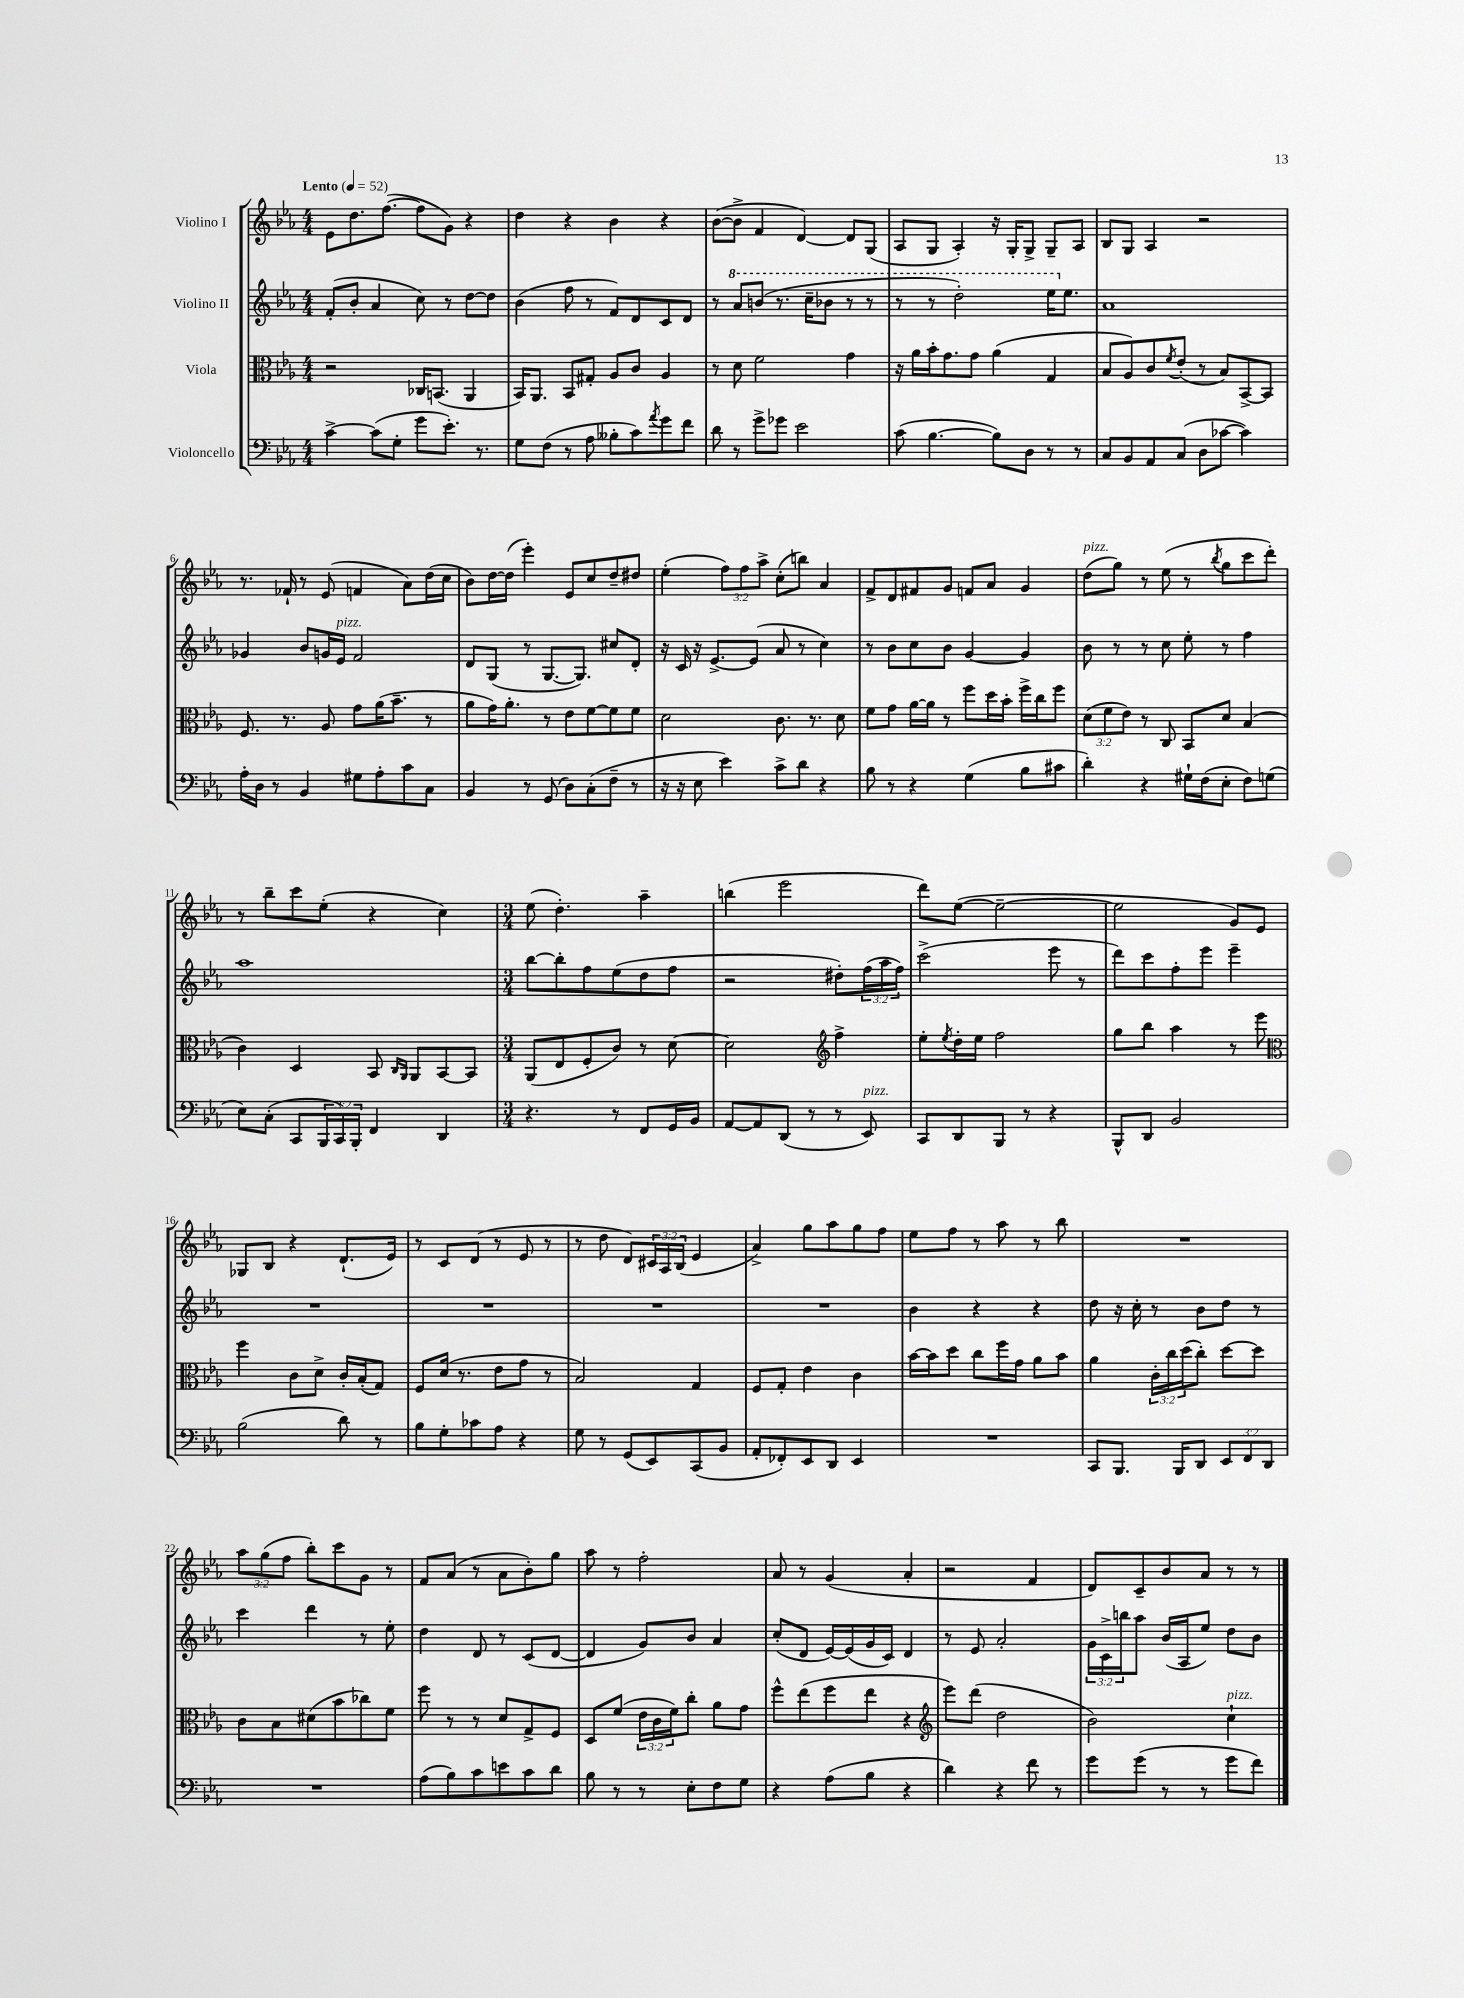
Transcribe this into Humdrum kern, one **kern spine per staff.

**kern	**kern	**kern	**kern
*staff4	*staff3	*staff2	*staff1
*clefF4	*clefC3	*clefG2	*clefG2
*k[b-e-a-]	*k[b-e-a-]	*k[b-e-a-]	*k[b-e-a-]
*M4/4	*M4/4	*M4/4	*M4/4
*MM52	*MM52	*MM52	*MM52
[4c^	2r	(8f'	8e-
.	.	8b-'	8.dd
(8c]	.	4a-	.
.	.	.	([8.ff
8G'	.	.	.
8g	16C-	8cc)	8ff]
.	(8.BB	.	.
8.e-')	.	8r	8g)
.	4AA-	[8dd	4r
8.r	.	.	.
.	.	8dd]	.
=	=	=	=
8G	16BB-)	(4b-	4dd
.	8.AA-	.	.
(8F	.	.	.
8r	8BB-	8ff	4r
8A-	8G#'	8r	.
8B--'	8A-	8f)	4b-
8c)	8c	8d	.
8qa-	.	.	.
8g	4A-	8c	4r
8f	.	8d	.
=	=	=	=
8d	8r	8r	([8b-
8r	8d	8aa-	8b-^]
8g^	2f	(8bb	4f
8g-	.	8.r	.
2e-	.	.	[4d)
.	.	16ccc~	.
.	.	8bb-	.
.	4g	8r	8d]
.	.	8r	(8G
=	=	=	=
(8c	16r	8r	8A-
.	16a-	.	.
[4.B-	16b-'	8r	8G
.	8.g	.	.
.	.	2ddd')	4A-')
.	8g	.	.
8B-])	(4a-	.	16r
.	.	.	16G'
8D	.	.	8G^
8r	4G	16eee-	8G~
.	.	8.ee-	.
8r	.	.	8A-
=	=	=	=
8C	8B-	1a-	8B-
8BB-	8A-)	.	8G
8AA-	8c	.	4A-
.	8qf	.	.
(8C	(8e-'	.	.
8D	8r	.	2r
[8c-	8B-)	.	.
4c-])	[8BB-^	.	.
.	8BB-]	.	.
=	=	=	=
16A-'	8.F	4g-	8.r
16D	.	.	.
8r	.	.	.
.	8.r	.	16f-`
4BB-	.	8b-	8r
.	8A-	16g	(8e-
.	.	16e-	.
8G#	8g	2f	4f
8A-'	(16a-	.	.
.	8.b-~	.	.
8c	.	.	8a-)
8C	8r	.	(16dd
.	.	.	16cc
=	=	=	=
4BB-	8a-	8d	8b-)
.	16g)	(8G	[16dd
.	8.a-'	.	(16dd]
8r	.	8r	4eee-')
(8GG	8r	[8.G	.
8D)	8e-	.	8e-
.	.	8.G])	.
(8C'	[8f	.	8cc
8F~	8f]	8cc#	8dd~
8r	8f	8d'	8dd#
=	=	=	=
16r	2d	16r	(4ee-'
16r	.	16c	.
8E-	.	16r	.
.	.	[8.e-^	.
4e-)	.	.	12ff)
.	.	.	12ff
.	.	(8e-]	.
.	.	.	12aa-^
8c^	8.c	8a-	(8cc'
8d	.	8r	8bb)
.	8.r	.	.
4r	.	4cc)	4a-
.	8d	.	.
=	=	=	=
8B-	8f	8r	8f^
8r	8g	8b-	8d
4r	[16a-	8cc	8f#
.	16a-]	.	.
.	8r	8b-	8g
(4G	8ff	[4g	8f
.	16dd	.	8a-
.	16b-'	.	.
8B-	16ff^	4g]	4g
.	16cc	.	.
8c#	8ff	.	.
=	=	=	=
4d')	(12d	8b-	(8dd
.	12f	.	.
.	.	8r	8gg)
.	12e-)	.	.
4r	8r	8r	8r
.	8C	8cc	(8ee-
16G#`	8BB-	8ee-'	8r
(16F	.	.	.
.	.	.	8qbb-
8E-'	8d	8r	8gg
8F)	(4B-	4ff	8ccc
(8G	.	.	8ddd')
=	=	=	=
8E-)	4c)	1aa-	8r
(8C'	.	.	8bb-~
8CC	4D	.	8ccc
24BBB-	.	.	(8ee-'
24CC)	.	.	.
24BBB-'	.	.	.
4FF	8BB-	.	4r
.	16qqC	.	.
.	16qqAA-	.	.
.	8AA-	.	.
4DD	[8BB-	.	4cc)
.	8BB-]	.	.
=	=	=	=
*M3/4	*M3/4	*M3/4	*M3/4
4.r	(8AA-	[8bb-	(8ee-
.	8E-	8bb-']	4.dd')
.	8F'	8ff	.
8r	8c)	(8ee-	.
8FF	8r	8dd	4aa-~
16GG	[8d	8ff	.
16BB-	.	.	.
=	=	=	=
[8AA-	2d]	2r	(4bb
8AA-]	.	.	.
(8DD	.	.	2eee-
8r	.	.	.
*	*clefG2	*	*
8r	4ff^	8dd#')	.
8EE-)	.	(24ff	.
.	.	24aa-	.
.	.	24ff)	.
=	=	=	=
8CC	8ee-'	(2ccc^	8ddd)
.	8qee-	.	.
8DD	16dd'	.	([8ee-
.	16ee-	.	.
8BBB-	2ff	.	2ee-~_
8r	.	.	.
4r	.	8eee-	.
.	.	8r	.
=	=	=	=
8BBB-^^	8gg	8ddd)	2ee-]
8DD	8bb-	8ccc	.
2BB-	4aa-	8ff'	.
.	.	8eee-	.
.	8r	4eee-~	8g)
.	8eee-	.	8e-
=	=	=	=
*	*clefC3	*	*
(2B-	4ff	2.r	8G-
.	.	.	8B-
.	8c	.	4r
.	8d^	.	.
8d)	16c'	.	(8.d`
.	(16B-'	.	.
8r	8G)	.	.
.	.	.	16e-)
=	=	=	=
8B-	8F	2.r	8r
8G'	(16d	.	8c
.	8.r	.	.
8c-	.	.	(8d
8A-	8e-	.	8r
4r	8g	.	8e-
.	8r	.	8r
=	=	=	=
8G	2B-)	2.r	8r
8r	.	.	8dd
(8GG	.	.	8d)
8EE-)	.	.	24c#
.	.	.	24A-
.	.	.	(24B-
(8CC	4G	.	4e-
8BB-	.	.	.
=	=	=	=
8AA-'	8F	2.r	4a-^)
8FF-')	8G'	.	.
8EE-	4e-	.	8gg
8DD	.	.	8aa-
4EE-	4c	.	8gg
.	.	.	8ff
=	=	=	=
2.r	[16b-	4b-	8ee-
.	16b-]	.	.
.	8dd	.	8ff
.	8cc	4r	8r
.	16ff	.	8aa-
.	16g	.	.
.	8a-	4r	8r
.	8b-	.	8bb-
=	=	=	=
8CC	4a-	8dd	2.r
8.BBB-	.	16r	.
.	.	16cc'	.
.	24c'	8r	.
.	24cc	.	.
16BBB-	.	.	.
.	(24dd	.	.
8DD	8cc')	8b-	.
12EE-	[8dd	8dd	.
12FF	.	.	.
.	8dd]	8r	.
12DD	.	.	.
=	=	=	=
2.r	8c	4ccc	12aa-
.	.	.	(12gg
.	8B-	.	.
.	.	.	12ff
.	(8d#	4ddd	8bb-')
.	8b-	.	8ccc
.	8cc-)	8r	8g
.	8f	8ee-'	8r
=	=	=	=
(8A-	8ff	4dd	8f
8B-)	8r	.	(8a-
8c	8r	8d	8r
8e	8d	8r	8a-
8c	8G^	(8c	8b-')
8d	8F	[8d	8gg
=	=	=	=
8B-	8D	4d]	8aa-
8r	(8f	.	8r
8r	24e-	8g)	2ff'
.	24c	.	.
.	24f)	.	.
8E-'	8cc'	8b-	.
8F	8a-	4a-	.
8G	8g	.	.
=	=	=	=
4r	8ff^^	(8cc'	8a-
.	(8ee-	8d	8r
(8A-	8ff	[16e-)	(4g
.	.	(16e-]	.
8B-	8ee-	16g	.
.	.	16c)	.
4r	4r	4d	4a-'
=	=	=	=
*	*clefG2	*	*
4d)	8eee-)	8r	2r
.	(8ddd	8e-	.
4r	2dd	2a-'	.
8f	.	.	4f
8r	.	.	.
=	=	=	=
8g	2b-)	24g	8d)
.	.	24c^	.
.	.	24bb	.
(8g	.	8aa-	8c~
8r	.	(16b-	8b-
.	.	16A-	.
8r	.	8ee-)	8a-
8g	4cc`	8dd	8r
8f)	.	8b-	8r
==	==	==	==
*-	*-	*-	*-
